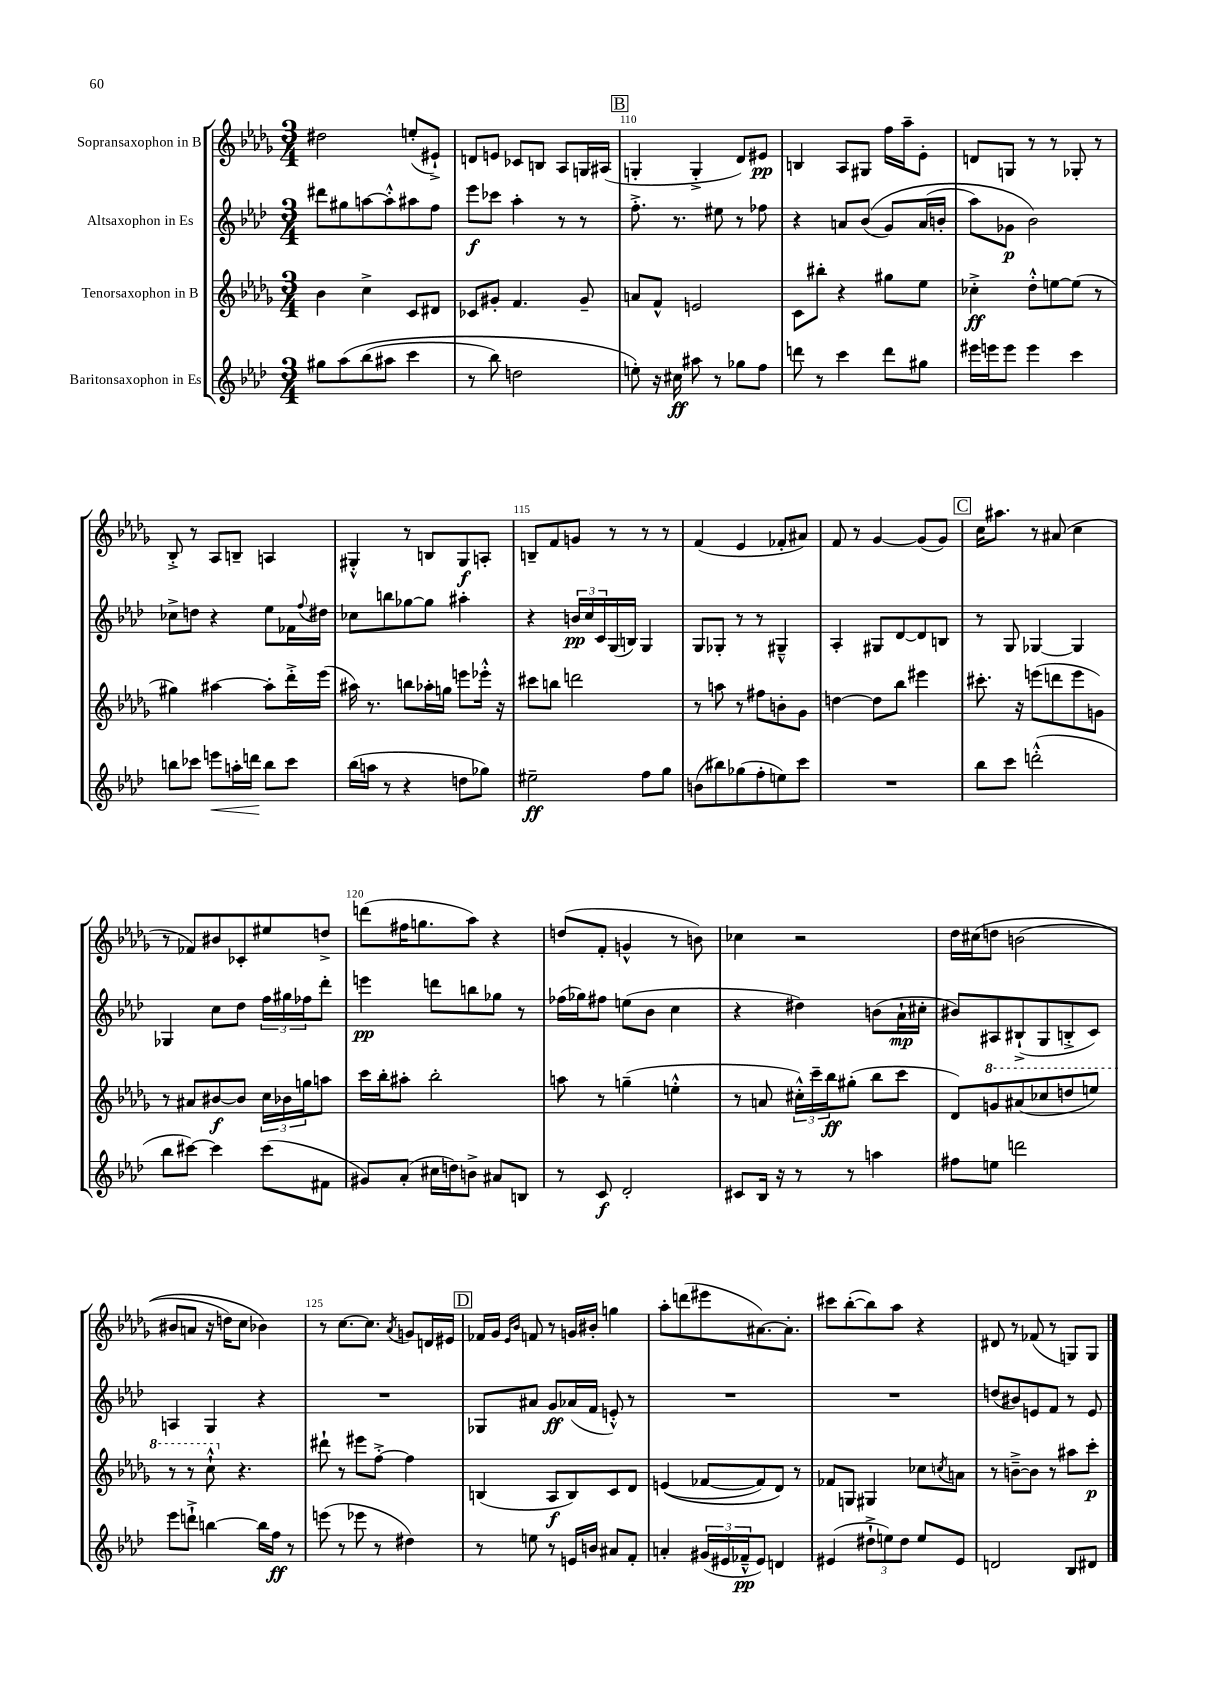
<<
\new StaffGroup <<
\new Staff = "s0" \with { instrumentName = "Sopransaxophon in B" } {
    \clef treble \key des \major \numericTimeSignature \time 3/4
    dis''2 e''8-.( eis'8-!->) |
    d'8 e'8 ces'8 b8 aes8 g16 ais16( |
    \mark \markup { \box "B" } g4-. g4-.-> des'8) eis'8\pp |
    b4 aes8 gis8 f''16 aes''16-- ees'8-. |
    d'8 g8 r8 r8 ges8-. r8 |
    bes8-.-> r8 aes8 b8-- a4 |
    gis4-.-^ r8 b8 gis8\f a8-. |
    b8-- f'8 g'8 r8 r8 r8 |
    f'4( ees'4 fes'8-. ais'8) |
    f'8 r8 ges'4~ ges'8( ges'8) |
    \mark \markup { \box "C" } c''16 ais''8. r8 ais'8( c''4 |
    r8 fes'8) bis'8 ces'8-. eis''8 d''8-> |
    d'''8( fis''16 g''8. aes''8) r4 |
    d''8( f'8-. g'4-^ r8 b'8) |
    ces''4 r2 |
    des''16 cis''16\( d''8 b'2( |
    bis'8 a'8 r16 d''16) c''8 bes'4\) |
    r8 c''8.~ c''8. \acciaccatura { aes'8 } g'8 d'16 eis'16 |
    \mark \markup { \box "D" } fes'16 ges'16 \grace { ees'16 bes'16 } f'8 r8 g'16 bis'16-. g''4 |
    aes''8-. d'''8( eis'''8 ais'8.~) ais'8.-. |
    cis'''8 bes''8~-.( bes''8) aes''8 r4 |
    dis'8 r8 fes'8( r8 g8) g8 \bar "|." |
}
\new Staff = "s1" \with { instrumentName = "Altsaxophon in Es" } {
    \clef treble \key aes \major \numericTimeSignature \time 3/4
    dis'''8 gis''8 a''8~ a''8-.-^ ais''8 f''8 |
    ees'''8\f ces'''8 aes''4-. r8 r8 |
    \mark \markup { \box "B" } f''8.-.-> r8. eis''8 r8 fes''8 |
    r4 a'8 bes'8(\( g'8) a'16( b'16-. |
    aes''8) ges'8\p bes'2\) |
    ces''8-> d''8 r4 ees''8 fes'16 \appoggiatura { f''8 } dis''16 |
    ces''8 b''8 ges''8~ ges''8 ais''4-. |
    r4 \tuplet 3/2 { b'16\pp c''16 c'16 } g16( b16) g4 |
    g8 ges8-. r8 r8 gis4---^ |
    aes4-. gis8 des'8~ des'8 b8 |
    \mark \markup { \box "C" } r8 g8 ges4~ ges4 |
    ges4 c''8 des''8 \tuplet 3/2 { f''16 gis''16 fes''16 } des'''8-. |
    e'''4\pp d'''8 b''8 ges''8 r8 |
    fes''16( ges''16) fis''8 e''8( bes'8 c''4 |
    r4 dis''4) b'8( aes'16-!\mp cis''16-. |
    bis'8) ais8 bis8-!->( g8 b8-.-> c'8) |
    a4 g4 r4 |
    R2. |
    \mark \markup { \box "D" } ges8 ais'8 g'8\ff aes'16( f'16 e'8-.-^) r8 |
    R2. |
    R2. |
    d''8( bis'8) e'8 f'8 r8 e'8 \bar "|." |
}
\new Staff = "s2" \with { instrumentName = "Tenorsaxophon in B" } {
    \clef treble \key des \major \numericTimeSignature \time 3/4
    bes'4 c''4-> c'8 dis'8 |
    ces'8 gis'8-. f'4. gis'8-- |
    \mark \markup { \box "B" } a'8 f'8-^ e'2 |
    c'8 bis''8-. r4 gis''8 ees''8 |
    ces''4-.->\ff des''8-.-^ e''8~ e''8( r8 |
    gis''4) ais''4~ ais''8-. des'''16-.-> ees'''16( |
    ais''16) r8. b''8 aes''16-. g''16 e'''8 ees'''16-.-^ r16 |
    cis'''8 b''8 d'''2 |
    r8 a''8 r8 fis''8 b'8-. ges'8 |
    d''4~ d''8 bes''8 eis'''4 |
    \mark \markup { \box "C" } cis'''8.-. r16 e'''8( d'''8 e'''8 g'8) |
    r8 ais'8 bis'8~\f bis'8 \tuplet 3/2 { c''16 bes'16 g''16 } a''8 |
    c'''16 bes''16-. ais''8-. bes''2-. |
    a''8 r8 g''4--( e''4-.-^ |
    r8 a'8 \tuplet 3/2 { cis''16-.-^) c'''16-- bes''16\ff } gis''8-.( bes''8 c'''8 |
    des'8) \ottava #1 g''8 ais''8( ces'''8 d'''8 e'''8) |
    r8 r8 c'''8-!-^ \ottava #0 r4. |
    dis'''8-! r8 eis'''8 f''8~-.-> f''4 |
    \mark \markup { \box "D" } b4( aes8\f b8) c'8 des'8 |
    e'4(\( fes'8~ fes'8) des'8\) r8 |
    fes'8 g8 gis4 ces''8 \acciaccatura { c''8 } a'8 |
    r8 b'8~---> b'8 r8 ais''8 c'''8-.\p \bar "|." |
}
\new Staff = "s3" \with { instrumentName = "Baritonsaxophon in Es" } {
    \clef treble \key aes \major \numericTimeSignature \time 3/4
    gis''8 aes''8\( bes''8( ais''8 c'''4 |
    r8 bes''8) d''2 |
    \mark \markup { \box "B" } e''8-.\) r16 cis''16\ff ais''8 r8 ges''8 f''8 |
    d'''8 r8 c'''4 d'''8 gis''8 |
    eis'''16 e'''16 e'''8 e'''4 c'''4 |
    b''8 ces'''8 e'''8\< a''16-. d'''16\! b''8 ces'''8 |
    bes''16( a''16 r8 r4 d''8 ges''8) |
    eis''2--\ff f''8 g''8 |
    b'8( bis''8) ges''8( f''8-. e''8) c'''8 |
    R2. |
    \mark \markup { \box "C" } bes''8 c'''8 d'''2-.-^( |
    bes''8 cis'''8~) cis'''4 cis'''8( fis'8 |
    gis'8) aes'8-.( cis''16 d''16) b'8-> ais'8 b8 |
    r8 c'8\f des'2-. |
    cis'8 bes16 r16 r8 r8 a''4 |
    fis''8 e''8 d'''2 |
    ees'''8 d'''8-!-> b''4~ b''16 f''16\ff r8 |
    e'''8( r8 ees'''8 r8 dis''4) |
    \mark \markup { \box "D" } r8 e''8 r8 e'16 b'16 ais'8 f'8-. |
    a'4-. \tuplet 3/2 { gis'16( eis'16 fes'16---^\pp } eis'8) d'4 |
    eis'4( \tuplet 3/2 { dis''8-!-> e''8) dis''8 } e''8 eis'8 |
    d'2 bes8 dis'8 \bar "|." |
}
>>
>>
\layout { \context { \Score currentBarNumber = #108 \override BarNumber.break-visibility = ##(#f #t #t) barNumberVisibility = #(every-nth-bar-number-visible 5) } }
